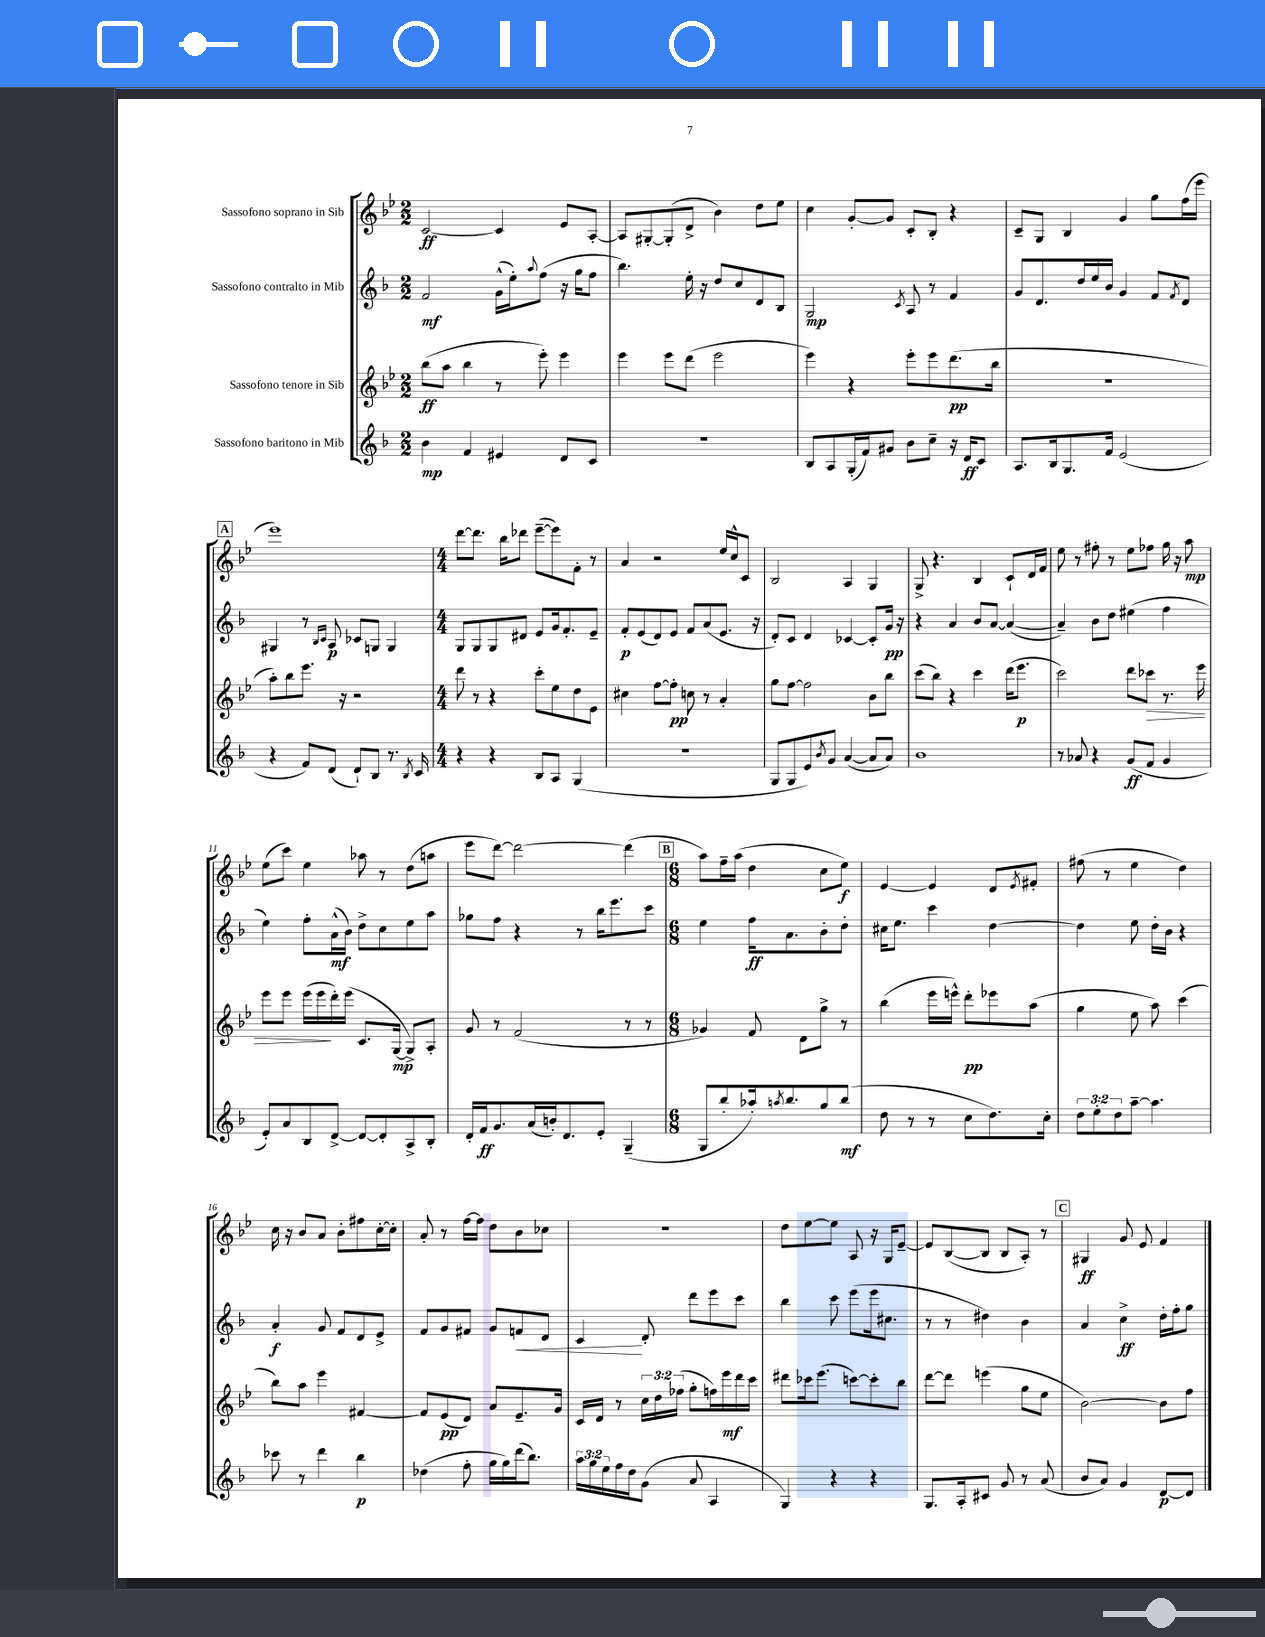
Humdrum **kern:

**kern	**dynam	**kern	**dynam	**kern	**dynam	**kern	**dynam
*part4	*part4	*part3	*part3	*part2	*part2	*part1	*part1
*staff4	*staff4	*staff3	*staff3	*staff2	*staff2	*staff1	*staff1
*I"Sassofono baritono in Mib	*	*I"Sassofono tenore in Sib	*	*I"Sassofono contralto in Mib	*	*I"Sassofono soprano in Sib	*
*clefG2	*	*clefG2	*	*clefG2	*	*clefG2	*
*k[b-]	*	*k[b-e-]	*	*k[b-]	*	*k[b-e-]	*
*M2/2	*	*M2/2	*	*M2/2	*	*M2/2	*
=1	=1	=1	=1	=1	=1	=1	=1
4b-\	mp	(8bb-\L	ff	2f/	mf	[2c/	ff
.	.	8aa\J	.	.	.	.	.
4f/	.	4bb-\	.	.	.	.	.
4e#X/	.	8r	.	(16g^^\LL	.	4c/]	.
.	.	.	.	16ee'\J)	.	.	.
.	.	.	.	8qqaa/	.	.	.
.	.	8eee-'\)	.	(8ff\J	.	.	.
8d/L	.	4eee-\	.	16r	.	8e-/L	.
.	.	.	.	16gg\KL	.	.	.
8c/J	.	.	.	8ff\J	.	[8A'/J	.
=2	=2	=2	=2	=2	=2	=2	=2
1r	.	4eee-\	.	4.bb-\)	.	8A/L]	.
.	.	.	.	.	.	[8G#X'/	.
.	.	8eee-\L	.	.	.	(8G#'/]	.
.	.	(8ddd\J	.	16ee'\	.	8d^/J	.
.	.	.	.	16r	.	.	.
.	.	2eee-\	.	8dd/L	.	4b-\)	.
.	.	.	.	8cc/	.	.	.
.	.	.	.	8d/	.	8dd\L	.
.	.	.	.	8B-/J	.	8ee-\J	.
=3	=3	=3	=3	=3	=3	=3	=3
8B-/L	.	4eee-\)	.	2G/	mp	4cc\	.
8A/	.	.	.	.	.	.	.
(16G'/L	.	4r	.	.	.	[8g'/L	.
16f/J)	.	.	.	.	.	.	.
8g#X/J	.	.	.	.	.	8g/J]	.
.	.	.	.	8qc/	.	.	.
8b-\L	.	8eee-'\L	.	8A/	.	8c'/L	.
8cc~\J	.	8eee-\	.	8r	.	8B-'/J	.
16r	.	(8.ddd\	pp	4f/	.	4r	.
16d/KL	ff	.	.	.	.	.	.
8c/J	.	.	.	.	.	.	.
.	.	16bb-\Jk	.	.	.	.	.
=4	=4	=4	=4	=4	=4	=4	=4
8.A/L	.	1r	.	8g/L	.	8c~/L	.
.	.	.	.	8.d/	.	8G/J	.
16B-/k	.	.	.	.	.	.	.
8.G/	.	.	.	.	.	4B-/	.
.	.	.	.	16dd/L	.	.	.
.	.	.	.	16ee/	.	.	.
16f/Jk	.	.	.	16b-/JJ	.	.	.
(2e/	.	.	.	4g/	.	4g/	.
.	.	.	.	8f/L	.	8gg\L	.
.	.	.	.	8qf/	.	.	.
.	.	.	.	8d/J	.	(16ff\L	.
.	.	.	.	.	.	16eee-\JJ	.
!!LO:LB:g=z
!!LO:REH:place=s1:t=A
=5	=5	=5	=5	=5	=5	=5	=5
4r	.	8aa'\L)	.	4G#X/	.	1eee-)	.
.	.	8bb-\	.	.	.	.	.
8f/L)	.	8.eee-\J	.	8r	.	.	.
.	.	.	.	16qqB-/LL	.	.	.
.	.	.	.	16qqc/JJ	.	.	.
(8d/J	.	.	.	8A/	p	.	.
.	.	16r	.	.	.	.	.
8d`/L)	.	2r	.	8c-X/L	.	.	.
8B-/J	.	.	.	8Gn/J	.	.	.
8.r	.	.	.	4G/	.	.	.
8qB-/	.	.	.	.	.	.	.
16c/	.	.	.	.	.	.	.
=6	=6	=6	=6	=6	=6	=6	=6
*M4/4	*	*M4/4	*	*M4/4	*	*M4/4	*
4r	.	8ddd\	.	8G/L	.	[8ddd\L	.
.	.	8r	.	8G/	.	8.ddd\J]	.
4r	.	4r	.	8G/	.	.	.
.	.	.	.	.	.	16bb-\KL	.
.	.	.	.	8d#X/J	.	8ddd-X\J	.
8B-/L	.	8ccc'\L	.	8e/L	.	([8eee-~\L	.
8A/J	.	8ee-\	.	16g/k	.	8eee-\])	.
.	.	.	.	8.f'/	.	.	.
(4G/	.	8dd\	.	.	.	8f'\J	.
.	.	8e-\J	.	8e~/J	.	8r	.
=7	=7	=7	=7	=7	=7	=7	=7
1r	.	4cc#X\	.	8f'/L	p	4a/	.
.	.	.	.	(8e/	.	.	.
.	.	[8ff\L	.	8d/)	.	2r	.
.	.	8ff'\J]	pp	8e/J	.	.	.
.	.	8ccn\	.	8f/L	.	.	.
.	.	8r	.	(8a/	.	.	.
.	.	4a'/	.	8.e/J	.	16ee-/LL	.
.	.	.	.	.	.	16cc^^/J	.
.	.	.	.	.	.	8c/J	.
.	.	.	.	16r	.	.	.
=8	=8	=8	=8	=8	=8	=8	=8
8G/L	.	8gg\L	.	8d'/L)	.	2B-/	.
8G/	.	[8ff\J	.	8c/J	.	.	.
8e/)	.	2ff\]	.	4d/	.	.	.
8qb-/	.	.	.	.	.	.	.
8g/J	.	.	.	.	.	.	.
([4a/	.	.	.	[4c-X/	.	4A/	.
8a/L]	.	8b-\L	.	8c-'/L]	.	4G/	.
8a/J)	.	8bb-\J	.	16g/Jk	pp	.	.
.	.	.	.	16r	.	.	.
=9	=9	=9	=9	=9	=9	=9	=9
1b-	.	(8ccc\L	.	4r	.	8G^/	.
.	.	8bb-\J)	.	.	.	4.r	.
.	.	4r	.	4a/	.	.	.
.	.	4ccc\	.	8b-/L	.	4B-/	.
.	.	.	.	[8a/J	.	.	.
.	.	(16ddd\KL	.	(4a/_	.	8c`/L	.
.	.	8.eee-\J	p	.	.	.	.
.	.	.	.	.	.	16d/L	.
.	.	.	.	.	.	16f/JJ	.
=10	=10	=10	=10	=10	=10	=10	=10
8r	.	2ccc\)	.	4a~/])	.	8ee-\	.
8a-X/	.	.	.	.	.	8r	.
4r	.	.	.	8b-\L	.	8ff#X'\	.
.	.	.	.	8dd\J	.	8r	.
(8g/L	ff	8ddd\L	.	(4ee#X\	.	8ee-\L	.
!	!	!	!LO:HP:b	!	!	!	!
8f/J	.	8ccc-X\J	>	.	.	8ff-X\J	.
4g/	.	8.r	.	4ff\	.	16gg\	.
.	.	.	.	.	.	16r	.
.	.	.	.	.	.	8aa\	mp
.	.	16eee-\	.	.	.	.	.
!!LO:LB:g=z
=11	=11	=11	=11	=11	=11	=11	=11
8e'/L)	.	8eee-\L	.	4ee\)	.	(8ee-\L	.
8a/	.	8eee-\J	.	.	.	8ccc\J)	.
8B-/	.	(16eee-\LL	.	8ff'\L	.	4ee-\	.
.	.	16eee-\	.	.	.	.	.
[8d^/J	.	16ddd'\)	]	(16a^^\L	mf	.	.
.	.	(16eee-\JJ	.	16b-\JJ)	.	.	.
8d/L_	.	8.c/L	.	8dd^\L	.	8aa-X\	.
8d'/]	.	.	.	8cc\	.	8r	.
.	.	[16G/Jk	mp	.	.	.	.
8A^/	.	8G^/L])	.	8ee\	.	(8dd\L	.
8B-'/J	.	8A'/J	.	8aa\J	.	8aan\J	.
=12	=12	=12	=12	=12	=12	=12	=12
16d'/LL	.	8g/	.	8gg-X\L	.	8eee-\L	.
16f/J	ff	.	.	.	.	.	.
8.g/	.	8r	.	8ff\J	.	[8ddd\J)	.
.	.	(2f/	.	4r	.	2ddd\_	.
(16a/L	.	.	.	.	.	.	.
16bn'/J)	.	.	.	.	.	.	.
8.d/	.	.	.	.	.	.	.
.	.	.	.	8r	.	.	.
8e'/J	.	.	.	16bb-\KL	.	.	.
.	.	.	.	8.eee\	.	.	.
(4G~/	.	8r	.	.	.	(4ddd\]	.
.	.	8r	.	8ccc\J	.	.	.
!!LO:REH:place=s1:t=B
=13	=13	=13	=13	=13	=13	=13	=13
*M6/8	*	*M6/8	*	*M6/8	*	*M6/8	*
8G/L	.	4g-X/)	.	4ee\	.	8aa\L)	.
8bb-'/	.	.	.	.	.	16ff~\L	.
.	.	.	.	.	.	(16aa\JJ	.
16aa-X'/k)	.	8f/	.	16ff\KL	ff	4dd\	.
8qaan/	.	.	.	.	.	.	.
8.bb-/	.	.	.	8.a\	.	.	.
.	.	8d\L	.	.	.	.	.
8gg/	.	8gg^\J	.	8b-'\	.	8cc\L	.
(8bb-/J	mf	8r	.	8dd'\J	.	8ee-\J)	f
=14	=14	=14	=14	=14	=14	=14	=14
8dd\	.	(4bb-\	.	16cc#X\KL	.	[4e-/	.
.	.	.	.	8.ee\J	.	.	.
8r	.	.	.	.	.	.	.
8r	.	16eee-\LL	.	4ccc\	.	4e-/]	.
.	.	16eeen^^\JJ)	.	.	.	.	.
8cc\L	.	8ddd'\L	pp	.	.	.	.
8.dd\)	.	8eee-X\	.	[4dd\	.	8d/L	.
.	.	.	.	.	.	8qe-/	.
.	.	(8aa\J	.	.	.	8f#X'/J	.
16cc'\Jk	.	.	.	.	.	.	.
=15	=15	=15	=15	=15	=15	=15	=15
12dd\L	.	4gg\	.	4dd\]	.	(8ff#X\	.
12ee'\	.	.	.	.	.	.	.
.	.	.	.	.	.	8r	.
12dd\	.	.	.	.	.	.	.
[8aa~\J	.	8ee-\	.	8ee\	.	4ee-\	.
4.aa\]	.	8aa\)	.	16dd'\LL	.	.	.
.	.	.	.	16b-\JJ	.	.	.
.	.	(4ccc\	.	4r	.	4dd\)	.
!!LO:LB:g=z
=16	=16	=16	=16	=16	=16	=16	=16
8ccc-X\	.	8bb-\L)	.	4a'/	f	16cc\	.
.	.	.	.	.	.	16r	.
8r	.	8aa\J	.	.	.	8b-/L	.
4ddd\	.	4eee-\	.	8g/	.	8a/J	.
.	.	.	.	8f/L	.	8b-'\L	.
4bb-\	p	[4f#X/	.	8d/	.	8ff#X\	.
.	.	.	.	8e^/J	.	[16cc'\L	.
.	.	.	.	.	.	16cc'\JJ]	.
=17	=17	=17	=17	=17	=17	=17	=17
(4dd-X\	.	8f#/L]	.	8f/L	.	8a'/	.
.	.	(8e-/	pp	8g/	.	8r	.
8ff'\	.	8d/J)	.	8f#X/J	.	[16ff\LL	.
.	.	.	.	.	.	16ff\JJ]	.
16gg\LL	.	8a/L	.	8g/L	.	8dd\L	.
16gg\)	.	.	.	.	.	.	.
!	!	!	!	!	!LO:HP:b	!	!
(16ddd\J	.	8.e-~/	.	8fn/	<	8b-\	.
8.bb-\J)	.	.	.	.	.	.	.
.	.	.	.	8d/J	.	8cc-X\J	.
.	.	16g/Jk	.	.	.	.	.
=18	=18	=18	=18	=18	=18	=18	=18
24aa\LL	.	16c/LL	.	4c/	.	2.r	.
24gg\	.	.	.	.	.	.	.
.	.	16d/JJ	.	.	.	.	.
24ee\	.	.	.	.	.	.	.
16ff\	.	8r	.	.	.	.	.
16dd\J	.	.	.	.	.	.	.
(8g\J	.	24cc\LL	.	8d'/	[	.	.
.	.	24dd\	.	.	.	.	.
.	.	(24ff-X\JJ	.	.	.	.	.
8a/	.	8gg'\L	.	8ddd\L	.	.	.
4A/	.	16ffn\L)	.	8eee\	.	.	.
.	.	16eee-\	mf	.	.	.	.
.	.	16ddd\	.	8ccc\J	.	.	.
.	.	16ccc\JJ	.	.	.	.	.
=19	=19	=19	=19	=19	=19	=19	=19
4G/)	.	8ddd#X\L	.	4bb-\	.	8dd\L	.
.	.	16ccc-X\k	.	.	.	[8ee-\	.
.	.	(8.eee-\J	.	.	.	.	.
4r	.	.	.	8ccc\	.	8ee-\J]	.
.	.	[8cccn\L)	.	(8eee\L	.	8A/	.
4r	.	8ccc'\]	.	16eee\k	.	16r	.
.	.	.	.	8.cc#X\J	.	16G/KL	.
.	.	8bb-\J	.	.	.	[8e-~/J	.
=20	=20	=20	=20	=20	=20	=20	=20
8.G/L	.	[8ddd\L	.	8r	.	8e-/L]	.
.	.	8ddd\J]	.	8r	.	([8B-/	.
16A'/k	.	.	.	.	.	.	.
8c#X/J	.	(4eeen\	.	4dd#X\)	.	8B-/J]	.
8g/	.	.	.	.	.	8B-/L	.
8r	.	8gg\L	.	4b-\	.	8A'/J)	.
(8a/	.	8ee-\J	.	.	.	8r	.
!!LO:REH:place=s1:t=C
=21	=21	=21	=21	=21	=21	=21	=21
8b-/L	.	[2b-\)	.	4a/	.	4G#X/	ff
8a/J)	.	.	.	.	.	.	.
4g/	.	.	.	4cc^\	ff	8g/	.
.	.	.	.	.	.	8e-/	.
[8d/L	p	8b-\L]	.	16dd'\LL	.	4f/	.
.	.	.	.	16ff'\J	.	.	.
8d/J]	.	8ff\J	.	8gg\J	.	.	.
==	==	==	==	==	==	==	==
*-	*-	*-	*-	*-	*-	*-	*-
